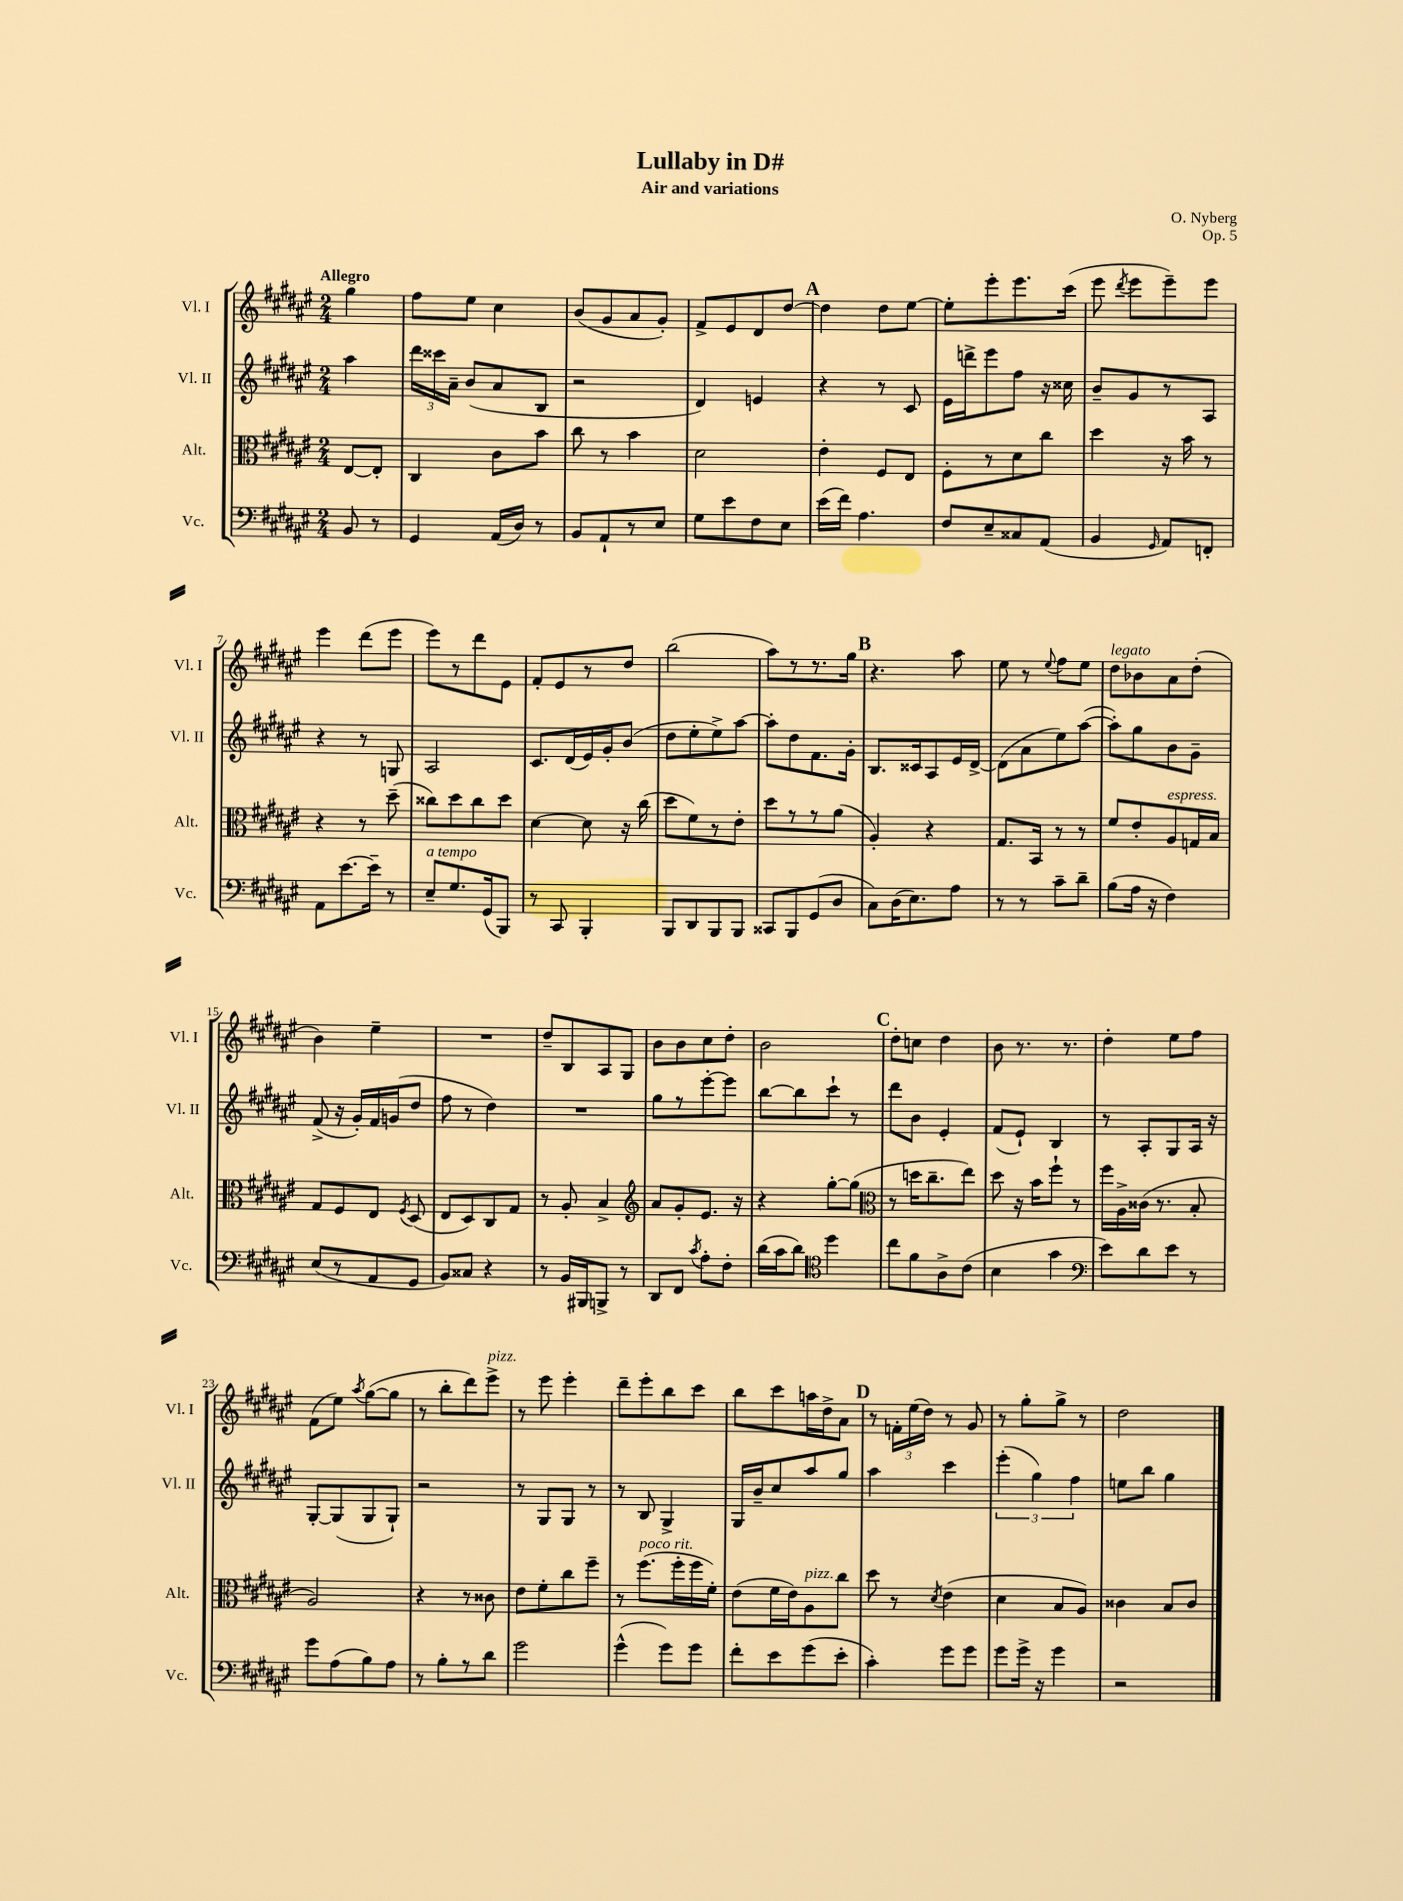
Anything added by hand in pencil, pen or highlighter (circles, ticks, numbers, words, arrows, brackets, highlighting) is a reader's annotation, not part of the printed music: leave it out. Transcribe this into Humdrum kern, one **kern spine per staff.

**kern	**kern	**kern	**kern
*staff4	*staff3	*staff2	*staff1
*clefF4	*clefC3	*clefG2	*clefG2
*k[f#c#g#d#a#e#]	*k[f#c#g#d#a#e#]	*k[f#c#g#d#a#e#]	*k[f#c#g#d#a#e#]
*M2/4	*M2/4	*M2/4	*M2/4
8BB	[8E#	4aa#	4gg#
8r	8E#']	.	.
=	=	=	=
4GG#	4C#	24ddd#	8ff#
.	.	24ccc##	.
.	.	24a#~	.
.	.	(8b	8ee#
(16AA#	8c#	8a#	4cc#
16D#)	.	.	.
8r	8b	8B	.
=	=	=	=
8BB	8cc#	2r	(8b
8AA#`	8r	.	8g#
8r	4b	.	8a#
8E#	.	.	8g#')
=	=	=	=
8G#	2d#	4d#)	8f#^
8e#	.	.	8e#
8F#	.	4e	8d#
8E#	.	.	[8dd#
=	=	=	=
(16e#	4e#'	4r	4dd#]
16f#)	.	.	.
4.A#	.	.	.
.	8F#	8r	8dd#
.	8E#	8c#	[8ee#
=	=	=	=
8F#	8F#'	16e#	8ee#']
.	.	16ddd^	.
8E#~	8r	8eee#	8eee#'
8C##	8d#	8ff#	8.eee#
(8AA#	8cc#	16r	.
.	.	16cc##	(16ccc#
=	=	=	=
4BB	4dd#	8b~	8eee#
.	.	.	8qddd#
.	.	8g#	8eee#
16qqGG#	.	.	.
8AA#)	16r	8r	8eee#~)
.	16b	.	.
8FF'	8r	8A#	8eee#
=	=	=	=
8AA#	4r	4r	4eee#
[8.e#	.	.	.
.	8r	8r	(8ddd#
16e#~]	.	.	.
8r	(8dd#~	8G	8eee#
=	=	=	=
8E#~	8cc##)	2A#	8eee#)
8.G#	8dd#	.	8r
.	8cc##	.	8ddd#
(16GG#	.	.	.
8BBB)	8dd#	.	8e#
=	=	=	=
8r	[4d#	8.c#	8f#'
8CC#	.	.	8e#
.	.	(16d#	.
4BBB'	8d#]	16e#)	8r
.	.	16g#'	.
.	16r	(8b	8dd#
.	(16cc#	.	.
=	=	=	=
8BBB	8dd#	8dd#	(2bb
8DD#	8f#)	8ee#'	.
8BBB	8r	8ee#^)	.
8BBB	8e#'	[8aa#	.
=	=	=	=
8CC##	8dd#	8aa#']	8aa#)
8BBB	8r	8dd#	8r
(8GG#	8r	8.f#	8.r
8D#	(8a#	.	.
.	.	16g#'	16gg#
=	=	=	=
8C#)	4A#')	8.B	4.r
(16D#	.	.	.
8.E#)	.	16c##	.
.	4r	8A#	.
8A#	.	16e#	8aa#
.	.	[16d#^	.
=	=	=	=
8r	8.G#	(8d#]	8ee#
8r	.	8a#	8r
.	16BB	.	.
.	.	.	8qqee#
8c#~	8r	8ee#)	8ff#
8d#~	8r	([8aa#	8ee#
=	=	=	=
(8B	8f#	8aa#'])	8dd#
16A#	8e#'	8gg#	8b-
16r	.	.	.
4F#)	8A#	8b	8a#
.	16G	8g#~	(8dd#'
.	16B	.	.
=	=	=	=
(8E#	8G#	(8f#^	4b)
8r	8F#	16r	.
.	.	16g#')	.
8AA#	8E#	16f#	4ee#~
.	.	(16g	.
.	8qF#	.	.
8GG#	(8D#	8dd#	.
=	=	=	=
8BB)	8E#	8ff#	2r
8C##	8D#)	8r	.
4r	8C#	4dd#)	.
.	8G#	.	.
=	=	=	=
8r	8r	2r	8dd#~
16BB	8A#'	.	8B
16BBB#	.	.	.
8BBB^	4B^	.	8A#
8r	.	.	8G#
=	=	=	=
*	*clefG2	*	*
8DD#	8a#	8gg#	8b
8FF#	8g#'	8r	8b
8qc#	.	.	.
8A#'	8.e#	[8eee#'	8cc#
8F#'	.	8eee#]	8dd#'
.	16r	.	.
=	=	=	=
(16d#	4r	[8bb	2b
16c#	.	.	.
8d#)	.	8bb]	.
*clefC4	*	*	*
4dd#	[8gg#'	8ccc#`	.
.	(8gg#]	8r	.
=	=	=	=
*	*clefC3	*	*
8cc#	8r	8ddd#	8dd#'
8f#	16dd	8b	8cc
.	8.cc#~	.	.
8A#^	.	4e#'	4dd#
(8c#	8ee#)	.	.
=	=	=	=
4B	8dd#	(8f#	8b
.	16r	8e#`)	8.r
.	16b	.	.
4g#	8ff#`	4B	.
.	.	.	8.r
.	8r	.	.
=	=	=	=
*clefF4	*	*	*
8e#)	16ff#	8r	4dd#'
.	16A#^	.	.
8d#	(16c##	8A#'	.
.	8.r	.	.
8e#	.	8G#	8ee#
8r	8B'	16A#	8ff#
.	.	16r	.
=	=	=	=
8g#	2A#)	[8G#'	(8f#
(8A#	.	(8G#]	8ee#)
.	.	.	8qaa#
8B)	.	8G#	([8gg#
8A#	.	8G#`)	8gg#]
=	=	=	=
8r	4r	2r	8r
8B'	.	.	8bb'
8r	8r	.	8ddd#)
8d#	8c##	.	8eee#^
=	=	=	=
2g#	8e#	8r	8r
.	8f#'	8G#	8eee#
.	8cc#	8G#	4eee#'
.	8ff#~	8r	.
=	=	=	=
(4g#^^	8r	8r	8ddd#~
.	(8.ff#	8B	8eee#'
8g#)	.	4G#^	8bb
.	16ff#'	.	.
8g#	16ff#	.	8ccc#
.	16f#')	.	.
=	=	=	=
8f#'	(8e#	16G#	8bb
.	.	16b~	.
8e#	16f#	8cc#	8ccc#
.	16e#)	.	.
(8g#	8A#	8aa#	16aa
.	.	.	16dd#^
8e#'	8cc#	8gg#	8a#
=	=	=	=
4c#')	8dd#	4aa#	8r
.	8r	.	24f'
.	.	.	(24ee#
.	.	.	24dd#)
.	8qd#	.	.
8g#	(4e#	4ccc#	8r
8g#	.	.	8g#
=	=	=	=
8g#	4d#	(6eee#'	8r
16g#^	.	.	8gg#'
.	.	6gg#)	.
16r	.	.	.
4g#	8B	.	8gg#^
.	.	6ff#	.
.	8A#)	.	8r
=	=	=	=
2r	4c##	8ee	2dd#
.	.	8bb	.
.	8B	4gg#	.
.	8c##	.	.
==	==	==	==
*-	*-	*-	*-
